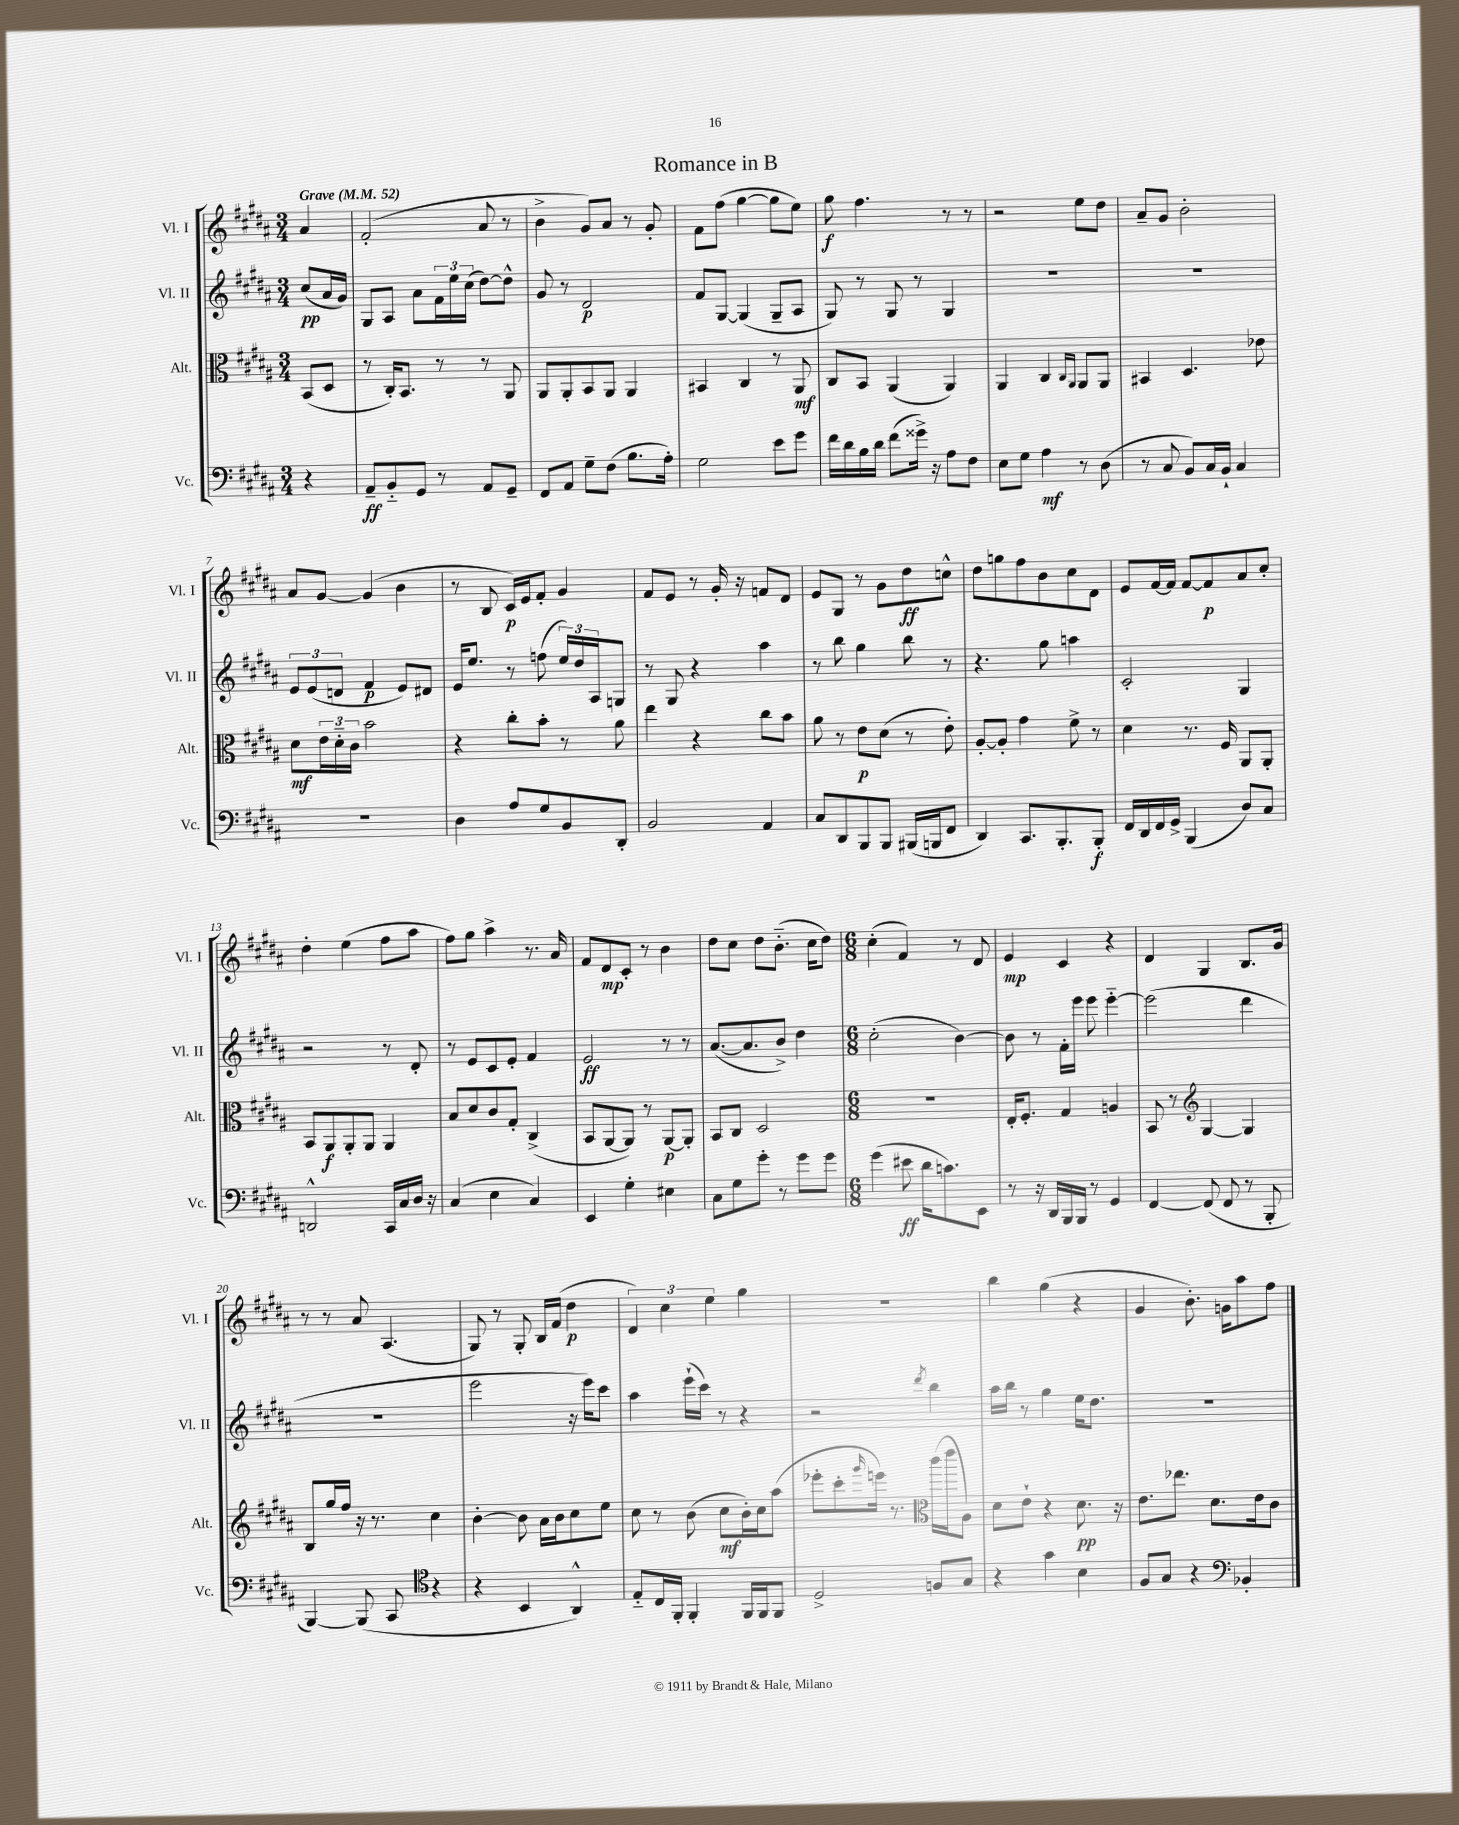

**kern	**kern	**kern	**kern
*staff4	*staff3	*staff2	*staff1
*clefF4	*clefC3	*clefG2	*clefG2
*k[f#c#g#d#a#]	*k[f#c#g#d#a#]	*k[f#c#g#d#a#]	*k[f#c#g#d#a#]
*M3/4	*M3/4	*M3/4	*M3/4
*MM52	*MM52	*MM52	*MM52
4r	(8BB	(8cc#	4a#
.	8D#	16a#	.
.	.	16g#)	.
=	=	=	=
8AA#~	8r	8G#	(2f#'
8BB'~	16C#')	8A#	.
.	8.BB	.	.
8GG#	.	8a#	.
8r	8r	24f#	.
.	.	24ee	.
.	.	(24cc#	.
8AA#	8r	[8dd#)	8a#
8GG#~	8AA#	8dd#^^]	8r
=	=	=	=
8FF#	8AA#	8g#	4b^
8AA#	8AA#'	8r	.
8G#~	8BB	2d#	8g#)
(8F#	8AA#	.	8a#
8.B	4AA#	.	8r
.	.	.	8g#'
16A#')	.	.	.
=	=	=	=
2G#	4BB#	8f#	8f#
.	.	[8G#	(8ff#
.	4C#	(4G#]	[4gg#
8e	8r	8G#~	8gg#]
8g#	8AA#	8A#	8ee)
=	=	=	=
16f#	8C#	8G#)	8gg#
16d#	.	.	.
16B	8BB	8r	4.ff#
16d#	.	.	.
(8f#	(4AA#	8G#	.
16g##^)	.	8r	.
16r	.	.	.
8A#	4AA#)	4G#	8r
8F#	.	.	8r
=	=	=	=
8E	4AA#	2.r	2r
8G#	.	.	.
4A#	4C#	.	.
.	16qqC#	.	.
.	16qqAA#	.	.
8r	8AA#	.	8ee
(8D#	8AA#	.	8dd#
=	=	=	=
8r	4BB#	2.r	8a#~
8C#	.	.	8g#
8BB)	4.D#	.	2b'
16C#	.	.	.
16BB`	.	.	.
4C#	.	.	.
.	8e-	.	.
=	=	=	=
2.r	8d#	12e	8a#
.	.	(12e	.
.	24e	.	[8g#
.	24d#'~	12d	.
.	24c#	.	.
.	2b	4f#	(4g#]
.	.	8e)	4b
.	.	8d#	.
=	=	=	=
4D#	4r	16e	8r
.	.	8.ee	.
.	.	.	8B
8A#	8cc#'	8r	16c#)
.	.	.	16e
8G#	8b'	(8ff	8f#'
8BB	8r	24ee)	4g#
.	.	24dd#	.
.	.	24A#	.
8DD#'	8a#	8G	.
=	=	=	=
2BB	4ee	8r	8f#
.	.	8G#	8e
.	4r	4r	8r
.	.	.	16g#'
.	.	.	16r
4AA#	8cc#	4aa#	8f
.	8b	.	8d#
=	=	=	=
8C#	8a#	8r	8e
8DD#	8r	8bb	8G#
8BBB	8e	4gg#	8r
8BBB	(8d#	.	8g#
(16BBB#	8r	8bb	8dd#
16BBB	.	.	.
8FF#	8e')	8r	8cc^^
=	=	=	=
4DD#)	[8A#'	4.r	8dd#
.	8A#']	.	8gg
8.CC#	4g#	.	8ff#
.	.	8gg#	8b
8.BBB'	.	.	.
.	8f#^	4aa	8cc#
8BBB'	8r	.	8d#
=	=	=	=
16FF#	4d#	2c#'	8e
16DD#	.	.	.
16FF#	.	.	[16f#
16GG#^	.	.	16f#]
(4BBB	8.r	.	[8f#
.	.	.	8f#]
.	16F#	.	.
8D#)	8AA#	4G#	8a#
8C#	8AA#'	.	8cc#'
=	=	=	=
2DD^^	8BB	2r	4dd#'
.	8AA#	.	.
.	8AA#'	.	(4ee
.	8AA#	.	.
16CC#	4AA#	8r	8ff#
16C#	.	.	.
16D#	.	8d#'	8aa#
16r	.	.	.
=	=	=	=
(4C#	8B	8r	8ff#)
.	8d#	8e	8gg#
4E	8c#	8c#	4aa#^
.	8G#'	8e'	.
4C#)	(4C#^	4f#	8.r
.	.	.	16a#
=	=	=	=
4EE	8BB	2e	8f#
.	[8AA#	.	8d#
4G#'	8AA#])	.	8c#'
.	8r	.	8r
4E#	[8AA#	8r	4b
.	8AA#']	8r	.
=	=	=	=
8C#	8BB	([8.a#	8dd#
8G#	8C#	.	8cc#
.	.	8.a#]	.
8g#'	2D#	.	8dd#
8r	.	8b^)	(8.b'~
8g#	.	4dd#	.
.	.	.	16cc#
8g#	.	.	8dd#)
=	=	=	=
*M6/8	*M6/8	*M6/8	*M6/8
(4g#	2.r	(2cc#'	(4cc#'
8e#	.	.	4f#)
16d#	.	.	.
8.c)	.	.	.
.	.	[4b)	8r
8EE	.	.	8d#
=	=	=	=
8r	16E'	8b]	4e
.	8.F#'	.	.
16r	.	8r	.
16DD#	.	.	.
16BBB	4G#	16f#'	4c#
16BBB	.	16eee	.
8r	.	8eee	.
4GG#	4A	[4eee'~	4r
=	=	=	=
[4FF#	8BB	(2eee]	4d#
.	8r	.	.
*	*clefG2	*	*
(8FF#]	[4G#	.	4G#
8FF#	.	.	.
8r	4G#]	4ddd#	8.B
8BBB'	.	.	.
.	.	.	16g#
=	=	=	=
[4BBB)	8B	2.r	8r
.	16gg#	.	8r
.	16ff#	.	.
(8BBB]	16r	.	8a#
.	8.r	.	.
8CC#	.	.	(4.A#
4r	4cc#	.	.
=	=	=	=
*clefC4	*	*	*
4r	[4b'	2eee	8G#)
.	.	.	8r
4BB	8b]	.	8G#'
.	16a#	.	16B
.	16b	.	(16f#
4AA#^^)	8cc#	16r	4dd#
.	.	16eee)	.
.	8ee	8ccc#	.
=	=	=	=
8E'~	8cc#	4aa#	6d#)
16C#	8r	.	.
.	.	.	6cc#
16FF#'	.	.	.
4FF#'	(8b	(16eee`	.
.	.	16ccc#)	.
.	.	.	6ee
.	8cc#	8r	.
16FF#	16b')	4r	4gg#
16FF#	16cc#	.	.
8FF#	(8aa#	.	.
=	=	=	=
2D#^	8eee-'	2r	2.r
.	8ccc#'	.	.
.	16qqggg#	.	.
.	16eee)	.	.
.	8.r	.	.
.	.	8qddd#	.
8F	(16ccc#	4bb	.
.	16eee	.	.
8G#	8A#)	.	.
=	=	=	=
*	*clefC3	*	*
4r	8d#	16aa#	4bb
.	.	16bb	.
.	8e`	8r	.
4g#	4r	4gg#	(4gg#
4B	8.d#	16ee	4r
.	.	8.dd#	.
.	16r	.	.
=	=	=	=
8F#	8.e	2.r	4g#
8G#	.	.	.
.	8.ee-	.	.
4r	.	.	8.b')
.	8.d#	.	.
.	.	.	16g
*clefF4	*	*	*
4BB-'	.	.	8aa#
.	16e	.	.
.	8c#	.	8ff#
==	==	==	==
*-	*-	*-	*-
